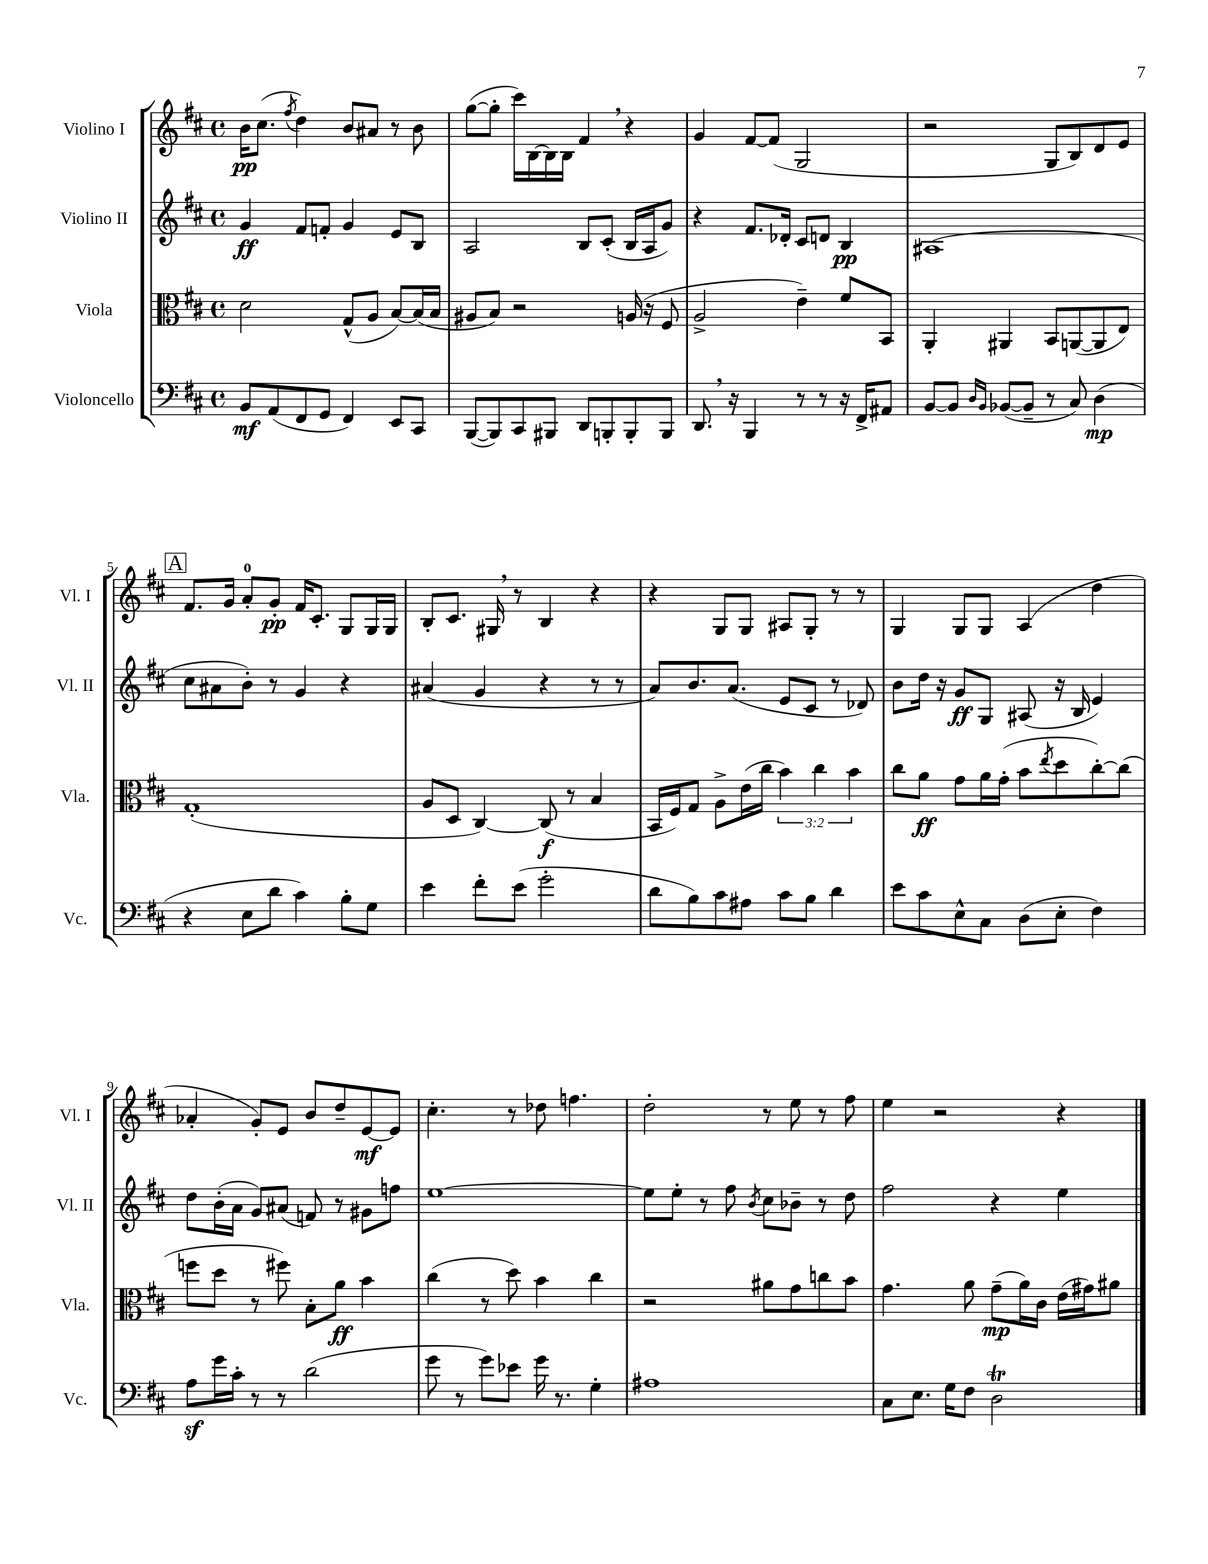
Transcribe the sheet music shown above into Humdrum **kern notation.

**kern	**dynam	**kern	**dynam	**kern	**dynam	**kern	**dynam
*part4	*part4	*part3	*part3	*part2	*part2	*part1	*part1
*staff4	*staff4	*staff3	*staff3	*staff2	*staff2	*staff1	*staff1
*I"Violoncello	*	*I"Viola	*	*I"Violino II	*	*I"Violino I	*
*I'Vc.	*	*I'Vla.	*	*I'Vl. II	*	*I'Vl. I	*
*clefF4	*	*clefC3	*	*clefG2	*	*clefG2	*
*k[f#c#]	*	*k[f#c#]	*	*k[f#c#]	*	*k[f#c#]	*
*M4/4	*	*M4/4	*	*M4/4	*	*M4/4	*
*met(c)	*	*met(c)	*	*met(c)	*	*met(c)	*
=1	=1	=1	=1	=1	=1	=1	=1
8BB/L	mf	2d\	.	4g/	ff	16b\KL	pp
.	.	.	.	.	.	(8.cc#\J	.
(8AA/	.	.	.	.	.	.	.
.	.	.	.	.	.	8qff#/	.
8FF#/	.	.	.	8f#/L	.	4dd\)	.
8GG/J	.	.	.	8fn'/J	.	.	.
4FF#/)	.	(8G^^/L	.	4g/	.	8b/L	.
.	.	8A/J	.	.	.	8a#X/J	.
8EE/L	.	[8B/L)	.	8e/L	.	8r	.
8CC#/J	.	(16B/L]	.	8B/J	.	8b\	.
.	.	16B/JJ	.	.	.	.	.
=2	=2	=2	=2	=2	=2	=2	=2
([8BBB/L	.	8A#X/L	.	2A/	.	([8gg\L	.
8BBB/])	.	8B/J)	.	.	.	8gg'\J]	.
8CC#/	.	2r	.	.	.	16ccc#\LL)	.
.	.	.	.	.	.	[16B\	.
8BBB#X/J	.	.	.	.	.	16B\]	.
.	.	.	.	.	.	16B\JJ	.
8DD/L	.	.	.	8B/L	.	4f#,/	.
8BBBn'/	.	.	.	(8c#'/J	.	.	.
8BBB'/	.	(16An/	.	16B/LL	.	4r	.
.	.	16r	.	16A/J	.	.	.
8BBB/J	.	8F#/	.	8g/J)	.	.	.
=3	=3	=3	=3	=3	=3	=3	=3
8.DD,/	.	2A^/	.	4r	.	4g/	.
16r	.	.	.	.	.	.	.
4BBB/	.	.	.	8.f#/L	.	[8f#/L	.
.	.	.	.	.	.	(8f#/J]	.
.	.	.	.	16d-X'/Jk	.	.	.
8r	.	4e~\)	.	8c#/L	.	2G/	.
8r	.	.	.	8dn/J	.	.	.
16r	.	8f#/L	.	4B/	pp	.	.
16FF#^/KL	.	.	.	.	.	.	.
8AA#X/J	.	8BB/J	.	.	.	.	.
=4	=4	=4	=4	=4	=4	=4	=4
[8BB/L	.	4AA'/	.	(1A#X	.	2r	.
8BB/J]	.	.	.	.	.	.	.
16qqD/LL	.	.	.	.	.	.	.
16qqBB/JJ	.	.	.	.	.	.	.
([8BB-X/L	.	4AA#X/	.	.	.	.	.
8BB-~/J]	.	.	.	.	.	.	.
8r	.	8BB/L	.	.	.	8G/L	.
8C#/)	.	([8AAn/	.	.	.	8B/)	.
(4D\	mp	8AA/]	.	.	.	8d/	.
.	.	8E/J)	.	.	.	8e/J	.
!!LO:LB:g=z
!!LO:REH:place=s1:t=A
=5	=5	=5	=5	=5	=5	=5	=5
4r	.	(1G'	.	8cc#\L	.	8.f#/L	.
.	.	.	.	8a#X\	.	.	.
.	.	.	.	.	.	16g/Jk	.
8E\L	.	.	.	8b'\J)	.	8a'/L	.
8d\J	.	.	.	8r	.	8g'/J	pp
4c#\)	.	.	.	4g/	.	16f#/KL	.
.	.	.	.	.	.	8.c#'/J	.
8B'\L	.	.	.	4r	.	8G/L	.
8G\J	.	.	.	.	.	16G/L	.
.	.	.	.	.	.	16G/JJ	.
=6	=6	=6	=6	=6	=6	=6	=6
4e\	.	8A/L	.	(4a#X/	.	8B'/L	.
.	.	8D/J	.	.	.	8.c#/J	.
8f#'\L	.	[4C#/)	.	4g/	.	.	.
.	.	.	.	.	.	16G#X,/	.
(8e\J	.	.	.	.	.	8r	.
2g'\	.	(8C#/]	f	4r	.	4B/	.
.	.	8r	.	.	.	.	.
.	.	4B/	.	8r	.	4r	.
.	.	.	.	8r	.	.	.
=7	=7	=7	=7	=7	=7	=7	=7
8d\L	.	16BB/LL	.	8a/L)	.	4r	.
.	.	16F#/J)	.	.	.	.	.
8B\)	.	8G/J	.	8.b/	.	.	.
8c#\	.	8A^\L	.	.	.	8G/L	.
.	.	.	.	(8.a/J	.	.	.
8A#X\J	.	(16e\L	.	.	.	8G/J	.
.	.	16cc#\JJ	.	.	.	.	.
8c#\L	.	6b\)	.	8e/L	.	8A#X/L	.
8B\J	.	.	.	8c#/J	.	8G'/J	.
.	.	6cc#\	.	.	.	.	.
4d\	.	.	.	8r	.	8r	.
.	.	6b\	.	.	.	.	.
.	.	.	.	8d-X/)	.	8r	.
=8	=8	=8	=8	=8	=8	=8	=8
8e\L	.	8cc#\L	.	8b\L	.	4G/	.
8c#\	.	8a\J	ff	16dd\Jk	.	.	.
.	.	.	.	16r	.	.	.
8E^^\	.	8g\L	.	8g/L	ff	8G/L	.
8C#\J	.	16a\L	.	8G/J	.	8G/J	.
.	.	(16g'\JJ	.	.	.	.	.
(8D\L	.	8b\L	.	(8A#X/	.	(4A/	.
.	.	8qee/	.	.	.	.	.
8E'\J	.	8dd\	.	16r	.	.	.
.	.	.	.	16B/	.	.	.
4F#\)	.	[8cc#'\)	.	4e/)	.	4dd\	.
.	.	(8cc#\J]	.	.	.	.	.
!!LO:LB:g=z
=9	=9	=9	=9	=9	=9	=9	=9
8Az\L	.	8ffn\L	.	8dd\L	.	4a-X'/	.
16g\L	.	8dd\J	.	(16b'\L	.	.	.
16c#'\JJ	.	.	.	16a\JJ	.	.	.
8r	.	8r	.	8g/L)	.	8g'/L)	.
8r	.	8ff#X\)	.	(8a#X/J	.	8e/J	.
(2d\	.	8B'\L	.	8fn/)	.	8b/L	.
.	.	8a\J	ff	8r	.	8dd~/	.
.	.	4b\	.	8g#X\L	.	[8e/	mf
.	.	.	.	8ffn\J	.	8e/J]	.
=10	=10	=10	=10	=10	=10	=10	=10
8g\	.	(4cc#\	.	[1ee	.	4.cc#'\	.
8r	.	.	.	.	.	.	.
8g\L)	.	8r	.	.	.	.	.
8e-X\J	.	8dd\)	.	.	.	8r	.
16g\	.	4b\	.	.	.	8dd-X\	.
8.r	.	.	.	.	.	.	.
.	.	.	.	.	.	4.ffn\	.
4G'\	.	4cc#\	.	.	.	.	.
=11	=11	=11	=11	=11	=11	=11	=11
1A#X	.	2r	.	8ee\L]	.	2dd'\	.
.	.	.	.	8ee'\J	.	.	.
.	.	.	.	8r	.	.	.
.	.	.	.	8ff#\	.	.	.
.	.	.	.	8qb/	.	.	.
.	.	8a#X\L	.	8cc#\L	.	8r	.
.	.	8g\	.	8b-X~\J	.	8ee\	.
.	.	8ccn\	.	8r	.	8r	.
.	.	8b\J	.	8dd\	.	8ff#\	.
=12	=12	=12	=12	=12	=12	=12	=12
8C#\L	.	4.g\	.	2ff#\	.	4ee\	.
8.E\J	.	.	.	.	.	.	.
.	.	.	.	.	.	2r	.
16G\KL	.	.	.	.	.	.	.
8F#\J	.	8a\	.	.	.	.	.
2DT\	.	(8g~\L	mp	4r	.	.	.
.	.	16a\L)	.	.	.	.	.
.	.	16c#\JJ	.	.	.	.	.
.	.	(16e\LL	.	4ee\	.	4r	.
.	.	16g#X\J)	.	.	.	.	.
.	.	8a#X\J	.	.	.	.	.
==	==	==	==	==	==	==	==
*-	*-	*-	*-	*-	*-	*-	*-
